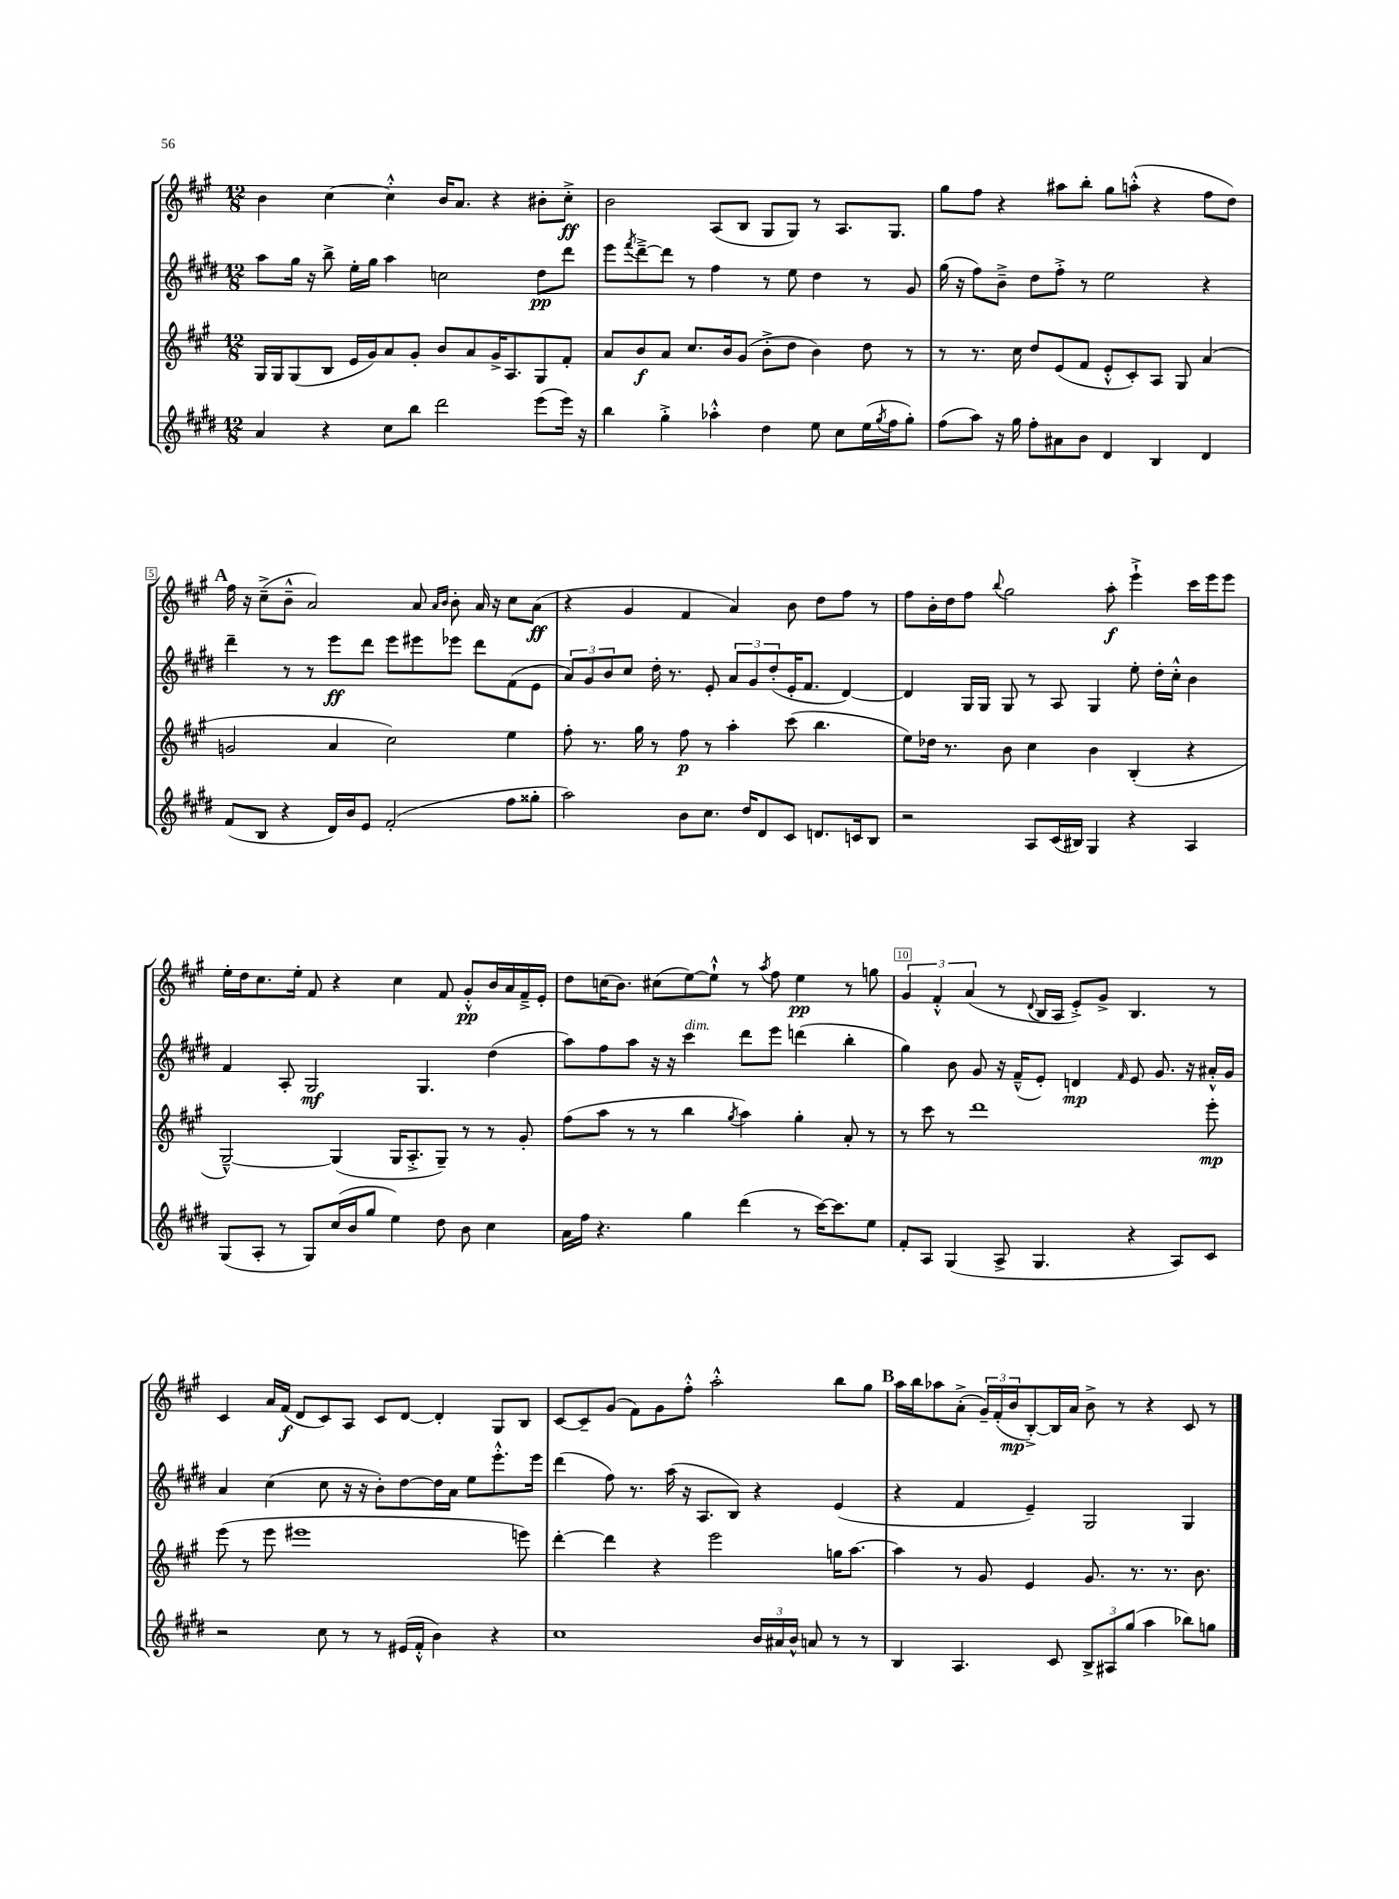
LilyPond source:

<<
\new StaffGroup <<
\new Staff = "s0" {
    \clef treble \key a \major \numericTimeSignature \time 12/8
    b'4 cis''4~ cis''4-.-^ b'16 a'8. r4 bis'8-. cis''8-.->\ff |
    b'2 a8( b8 gis8 gis8) r8 a8. gis8. |
    gis''8 fis''8 r4 ais''8 b''8-. gis''8 a''8-.-^( r4 fis''8 d''8) |
    \mark \markup { \bold "A" } fis''16 r16 cis''8--->( b'8---^ a'2) a'8 \grace { a'16 b'16 } b'8-. a'16 r16 cis''8 a'8\ff( |
    r4 gis'4 fis'4 a'4) b'8 d''8 fis''8 r8 |
    fis''8 b'16-. d''16 fis''8 \appoggiatura { b''8 } gis''2 a''8-.\f e'''4-!-> cis'''16 e'''16 e'''8 |
    e''16-. d''16 cis''8. e''16-. fis'8 r4 cis''4 fis'8 gis'8-.-^\pp b'16 a'16 fis'16---> e'16-. |
    d''8 c''16( b'8.) cis''8( e''8~) e''8-!-^ r8 \acciaccatura { a''8 } fis''8 e''4\pp r8 g''8 |
    \tuplet 3/2 { gis'4 fis'4-.-^ a'4( } r8 \appoggiatura { d'8 } b16 a16 e'8-.->) gis'8-> b4. r8 |
    cis'4 a'16 fis'16\f( d'8 cis'8) a8 cis'8 d'8~ d'4-. gis8 b8 |
    cis'8~ cis'8-- gis'8( fis'8) gis'8 fis''8-.-^ a''2-.-^ b''8 gis''8 |
    \mark \markup { \bold "B" } a''16 b''16 aes''8 a'8-.->( \tuplet 3/2 { gis'16--) fis'16-.( b'16\mp } b8~-.->) b16 a'16 b'8-> r8 r4 cis'8 r8 \bar "|." |
}
\new Staff = "s1" {
    \clef treble \key e \major \numericTimeSignature \time 12/8
    a''8 gis''16 r16 b''8-> e''16-. gis''16 a''4 c''2 dis''8\pp dis'''8 |
    e'''8 \acciaccatura { fis'''8 } dis'''8~---> dis'''8 r8 fis''4 r8 e''8 dis''4 r8 gis'8 |
    gis''16( r16 fis''8) b'8---> dis''8 fis''8-.-> r8 e''2 r4 |
    \mark \markup { \bold "A" } dis'''4-- r8 r8 e'''8\ff dis'''8 e'''8 eis'''8 ees'''8 dis'''8 fis'8( e'8 |
    \tuplet 3/2 { a'8) gis'8 b'8 } cis''8 dis''16-. r8. e'8-. \tuplet 3/2 { a'8 gis'8 dis''8-.( } e'16-. fis'8. dis'4~) |
    dis'4 gis16 gis16 gis8 r8 a8 gis4 e''8-. dis''16-. cis''16-.-^ b'4 |
    fis'4 a8-. gis2\mf gis4. dis''4( |
    a''8) fis''8 a''8 r16 r16 cis'''4^\markup { \italic "dim." } dis'''8 e'''8 d'''4( b''4-. |
    gis''4) b'8 gis'8 r16 fis'16---^( e'8-.) d'4\mp \grace { fis'16 } e'8 gis'8. r16 ais'16-.-^ gis'16 |
    a'4 cis''4( cis''8 r16 r16 b'8-.) dis''8~ dis''16 a'16 e''8 e'''8.-.-^ e'''16 |
    dis'''4( fis''8) r8. a''16( r16 a8. b8) r4 e'4( |
    \mark \markup { \bold "B" } r4 fis'4 e'4--) gis2 gis4 \bar "|." |
}
\new Staff = "s2" {
    \clef treble \key a \major \numericTimeSignature \time 12/8
    gis16 gis16 gis8( b8 e'16 gis'16) a'8 gis'8-. b'8 a'8 gis'16-> a8. gis8 fis'8-. |
    a'8 b'8\f a'8 cis''8. b'16 gis'8( b'8-.-> d''8 b'4) d''8 r8 |
    r8 r8. cis''16 d''8 e'8( fis'8 e'8-.-^ cis'8-.) a8 gis8 a'4( |
    \mark \markup { \bold "A" } g'2 a'4 cis''2) e''4 |
    fis''8-. r8. gis''16 r8 fis''8\p r8 a''4-. cis'''8( b''4. |
    e''8) des''16 r8. b'8 cis''4 b'4 b4-.( r4 |
    gis2~---^) gis4( gis16 a8.-.-> gis8--) r8 r8 gis'8-. |
    fis''8( a''8 r8 r8 b''4 \acciaccatura { gis''8 } a''4) gis''4-. a'8-. r8 |
    r8 cis'''8 r8 d'''1 e'''8-.\mp |
    e'''8( r8 e'''8 eis'''1 e'''8) |
    d'''4~-. d'''4 r4 e'''2 g''16 a''8.~ |
    \mark \markup { \bold "B" } a''4 r8 gis'8 e'4 gis'8. r8. r8. b'8. \bar "|." |
}
\new Staff = "s3" {
    \clef treble \key e \major \numericTimeSignature \time 12/8
    a'4 r4 cis''8 b''8 dis'''2 e'''8( e'''16) r16 |
    b''4 gis''4-.-> aes''4-.-^ dis''4 e''8 cis''8 e''16( \acciaccatura { gis''8 } fis''16 gis''8-.) |
    fis''8( a''8) r16 gis''16 fis''8-. ais'8 b'8 dis'4 b4 dis'4 |
    \mark \markup { \bold "A" } fis'8( b8 r4 dis'16) b'16 e'8 fis'2-.( fis''8 gisis''8-. |
    a''2) b'8 cis''8. dis''16 dis'8 cis'8 d'8. c'16 b8 |
    r2 a8 cis'16( bis16) gis4 r4 a4 |
    gis8( a8-. r8 gis8) cis''16( b'16 gis''8 e''4) dis''8 b'8 cis''4 |
    a'16 fis''16 r4. gis''4 dis'''4( r8 cis'''16~) cis'''8. e''8 |
    fis'8-. a8 gis4( a8-> gis4. r4 a8) cis'8 |
    r2 cis''8 r8 r8 eis'16( fis'16-.-^ b'4) r4 |
    cis''1 \tuplet 3/2 { b'16 ais'16 b'16-^ } a'8 r8 r8 |
    \mark \markup { \bold "B" } b4 a4. cis'8 \tuplet 3/2 { b8-> ais8 gis''8( } a''4 bes''8) g''8 \bar "|." |
}
>>
>>
\layout { \context { \Score currentBarNumber = #2 \override BarNumber.break-visibility = ##(#f #t #t) barNumberVisibility = #(every-nth-bar-number-visible 5) \override BarNumber.stencil = #(make-stencil-boxer 0.1 0.3 ly:text-interface::print) } }
